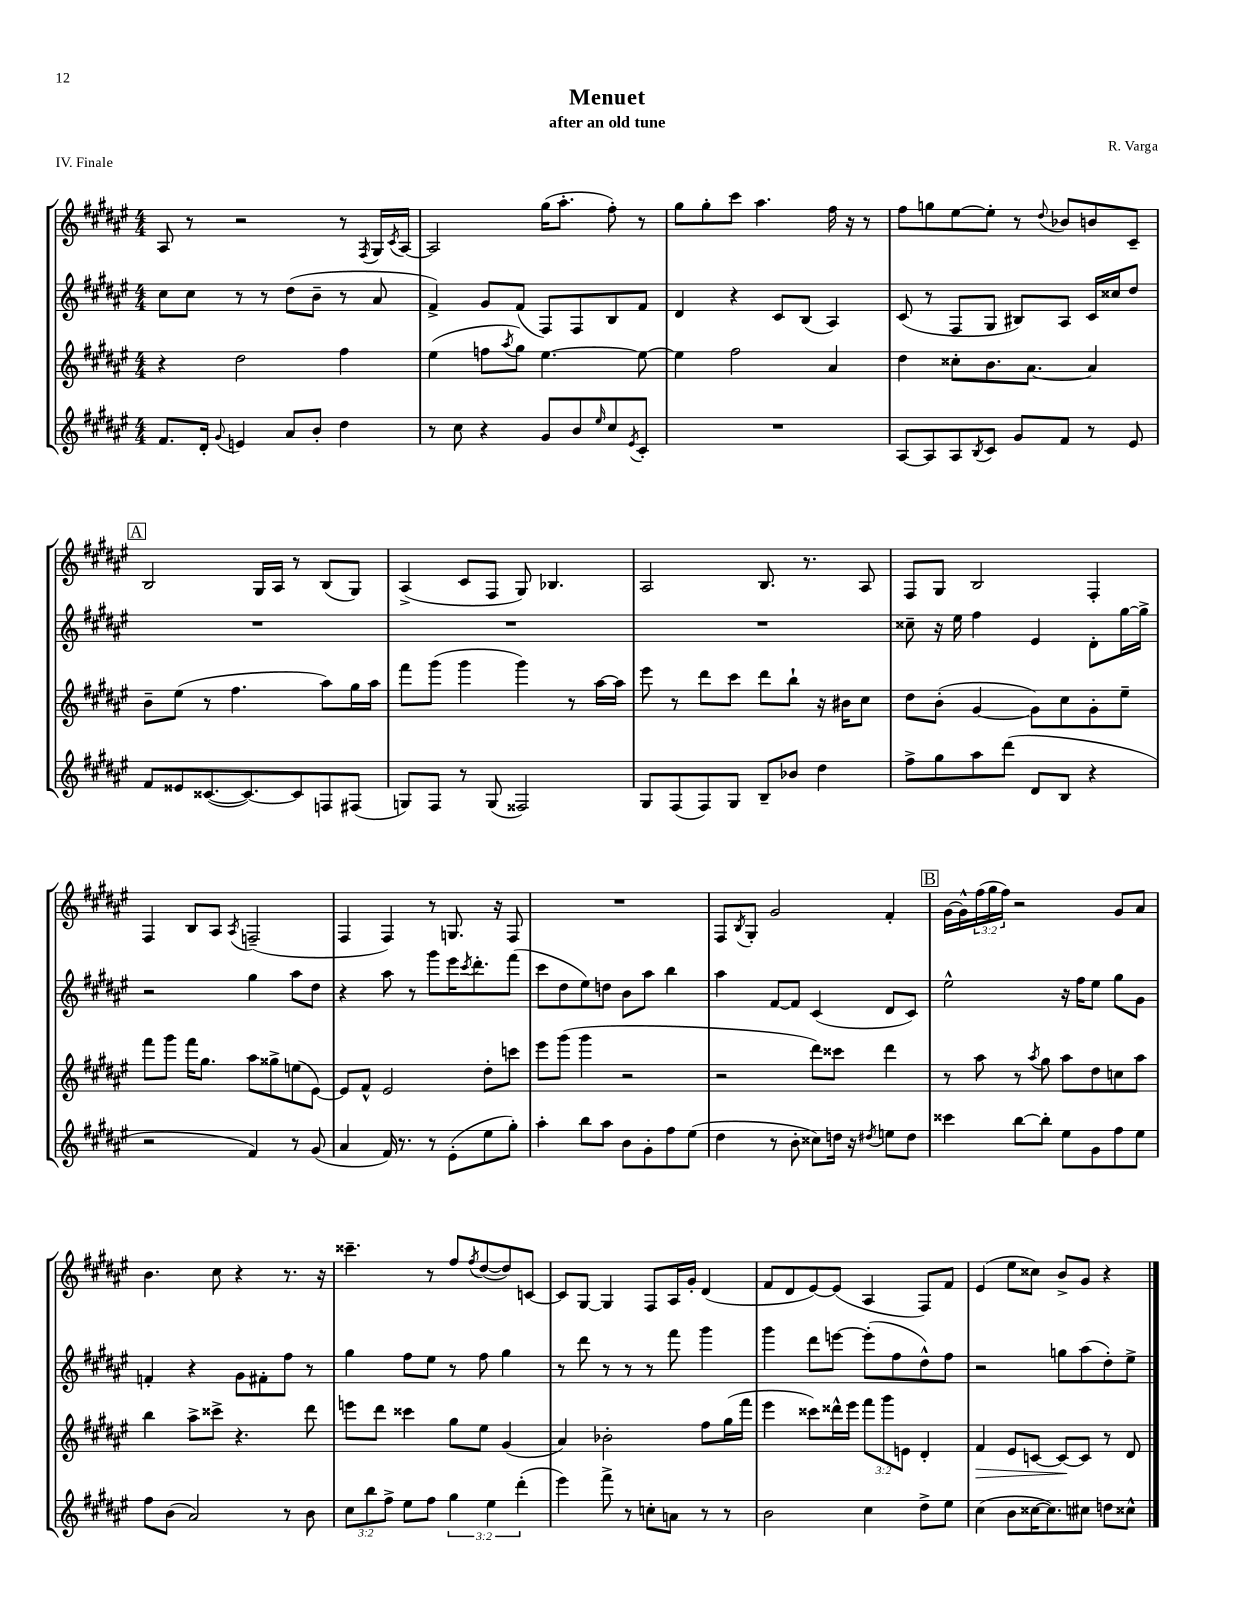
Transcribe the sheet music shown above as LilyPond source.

\header { title = "Menuet" composer = "R. Varga" subtitle = "after an old tune" piece = "IV. Finale" }
<<
\new StaffGroup <<
\new Staff = "s0" {
    \clef treble \key fis \major \numericTimeSignature \time 4/4 \override Staff.TupletNumber.text = #tuplet-number::calc-fraction-text
    ais8 r8 r2 r8 \acciaccatura { fis8 } gis16 \acciaccatura { cis'8 } ais16~ |
    ais2 gis''16( ais''8.-. fis''8-.) r8 |
    gis''8 gis''8-. cis'''8 ais''4. fis''16 r16 r8 |
    fis''8 g''8 eis''8~ eis''8-. r8 \appoggiatura { dis''8 } bes'8 b'8 cis'8-- |
    \mark \markup { \box "A" } b2 gis16 ais16 r8 b8( gis8) |
    ais4->( cis'8 fis8 gis8) bes4. |
    ais2 b8. r8. ais8 |
    fis8 gis8 b2 fis4-. |
    fis4 b8 ais8 \acciaccatura { ais8 } f2--( |
    fis4 fis4) r8 g8. r16 fis8 |
    R1 |
    fis8 \acciaccatura { b8 } gis8-. gis'2 fis'4-. |
    \mark \markup { \box "B" } gis'16~ gis'16-^ \tuplet 3/2 { fis''16( gis''16 fis''16) } r2 gis'8 ais'8 |
    b'4. cis''8 r4 r8. r16 |
    cisis'''4.-- r8 fis''8 \acciaccatura { fis''8 } dis''8~( dis''8) c'8~ |
    c'8 gis8~ gis4 fis8 ais16 gis'16-. dis'4( |
    fis'8 dis'8 eis'8~) eis'8( ais4 fis8) fis'8 |
    eis'4( eis''8 cisis''8) b'8-> gis'8 r4 \bar "|." |
}
\new Staff = "s1" {
    \clef treble \key fis \major \numericTimeSignature \time 4/4
    cis''8 cis''8 r8 r8 dis''8( b'8-- r8 ais'8 |
    fis'4->) gis'8 fis'8( fis8) fis8 b8 fis'8 |
    dis'4 r4 cis'8 b8( ais4) |
    cis'8( r8 fis8 gis8 bis8) ais8 cis'16 cisis''16 dis''8 |
    \mark \markup { \box "A" } R1 |
    R1 |
    R1 |
    cisis''8-- r16 eis''16 fis''4 eis'4 dis'8-. gis''16~ gis''16-> |
    r2 gis''4 ais''8 dis''8 |
    r4 ais''8 r8 gis'''8 eis'''16 \acciaccatura { cis'''8 } dis'''8.-. fis'''8( |
    cis'''8 dis''8 eis''8) d''8 b'8 ais''8 b''4 |
    ais''4 fis'8~ fis'8 cis'4( dis'8 cis'8) |
    \mark \markup { \box "B" } eis''2-^ r16 fis''16 eis''8 gis''8 gis'8 |
    f'4-. r4 gis'8 fis'8-. fis''8 r8 |
    gis''4 fis''8 eis''8 r8 fis''8 gis''4 |
    r8 dis'''8 r8 r8 r8 fis'''8 gis'''4 |
    gis'''4 dis'''8 e'''8~ e'''8-.( fis''8 dis''8-^) fis''8 |
    r2 g''8 ais''8( dis''8-.) eis''8-> \bar "|." |
}
\new Staff = "s2" {
    \clef treble \key fis \major \numericTimeSignature \time 4/4 \override Staff.TupletNumber.text = #tuplet-number::calc-fraction-text
    r4 dis''2 fis''4 |
    eis''4( f''8 \acciaccatura { ais''8 } gis''8) eis''4.~ eis''8~ |
    eis''4 fis''2 ais'4 |
    dis''4 cisis''8-. b'8. ais'8.~ ais'4 |
    \mark \markup { \box "A" } b'8-- eis''8( r8 fis''4. ais''8) gis''16 ais''16 |
    fis'''8 gis'''8( gis'''4 gis'''4) r8 ais''16~ ais''16 |
    eis'''8 r8 dis'''8 cis'''8 dis'''8 b''8-! r16 bis'16 cis''8 |
    dis''8 b'8-.( gis'4~ gis'8) cis''8 gis'8-. eis''8-- |
    fis'''8 gis'''8 fis'''16 gis''8. ais''8 gisis''8-> e''8( eis'8~) |
    eis'8 fis'8-^ eis'2 dis''8-. c'''8 |
    eis'''8 gis'''8( gis'''4 r2 |
    r2 dis'''8) cisis'''8 dis'''4 |
    \mark \markup { \box "B" } r8 ais''8 r8 \acciaccatura { ais''8 } gis''8 ais''8 dis''8 c''8 ais''8 |
    b''4 ais''8-> cisis'''8-> r4. dis'''8 |
    e'''8 dis'''8 cisis'''4 gis''8 eis''8 gis'4( |
    ais'4) bes'2-. fis''8 gis''16( fis'''16 |
    eis'''4 cisis'''8) disis'''16-^ eis'''16 \tuplet 3/2 { fis'''8 gis'''8 e'8 } dis'4-. |
    fis'4\> eis'8 c'8~ c'8~\! c'8 r8 dis'8 \bar "|." |
}
\new Staff = "s3" {
    \clef treble \key fis \major \numericTimeSignature \time 4/4 \override Staff.TupletNumber.text = #tuplet-number::calc-fraction-text
    fis'8. dis'16-. \appoggiatura { gis'8 } e'4 ais'8 b'8-. dis''4 |
    r8 cis''8 r4 gis'8 b'8 \grace { eis''16 } cis''8 \acciaccatura { eis'8 } cis'8-. |
    R1 |
    ais8~ ais8 ais8 \acciaccatura { b8 } cis'8 gis'8 fis'8 r8 eis'8 |
    \mark \markup { \box "A" } fis'8 eisis'8 cisis'8.~( cisis'8.~) cisis'8 f8 fis8( |
    g8) fis8 r8 g8( fisis2) |
    gis8 fis8( fis8) gis8 b8-- bes'8 dis''4 |
    fis''8-> gis''8 ais''8 dis'''8( dis'8 b8 r4 |
    r2 fis'4) r8 gis'8( |
    ais'4 fis'16) r8. r8 eis'8-.( eis''8 gis''8-.) |
    ais''4-. b''8 ais''8 b'8 gis'8-. fis''8 eis''8( |
    dis''4 r8 b'8-. cisis''8) d''16 r16 \acciaccatura { dis''8 } e''8 dis''8 |
    \mark \markup { \box "B" } cisis'''4 b''8~ b''8-. eis''8 gis'8 fis''8 eis''8 |
    fis''8 b'8( ais'2) r8 b'8 |
    \tuplet 3/2 { cis''8 b''8 fis''8-> } eis''8 fis''8 \tuplet 3/2 { gis''4 eis''4 dis'''4-.( } |
    eis'''4) fis'''8-> r8 c''8-. a'8 r8 r8 |
    b'2 cis''4 dis''8-> eis''8 |
    cis''4( b'8 cisis''16~ cisis''8.) cis''8 d''8 cisis''8-^ \bar "|." |
}
>>
>>
\layout { \context { \Score \remove "Bar_number_engraver" } }
